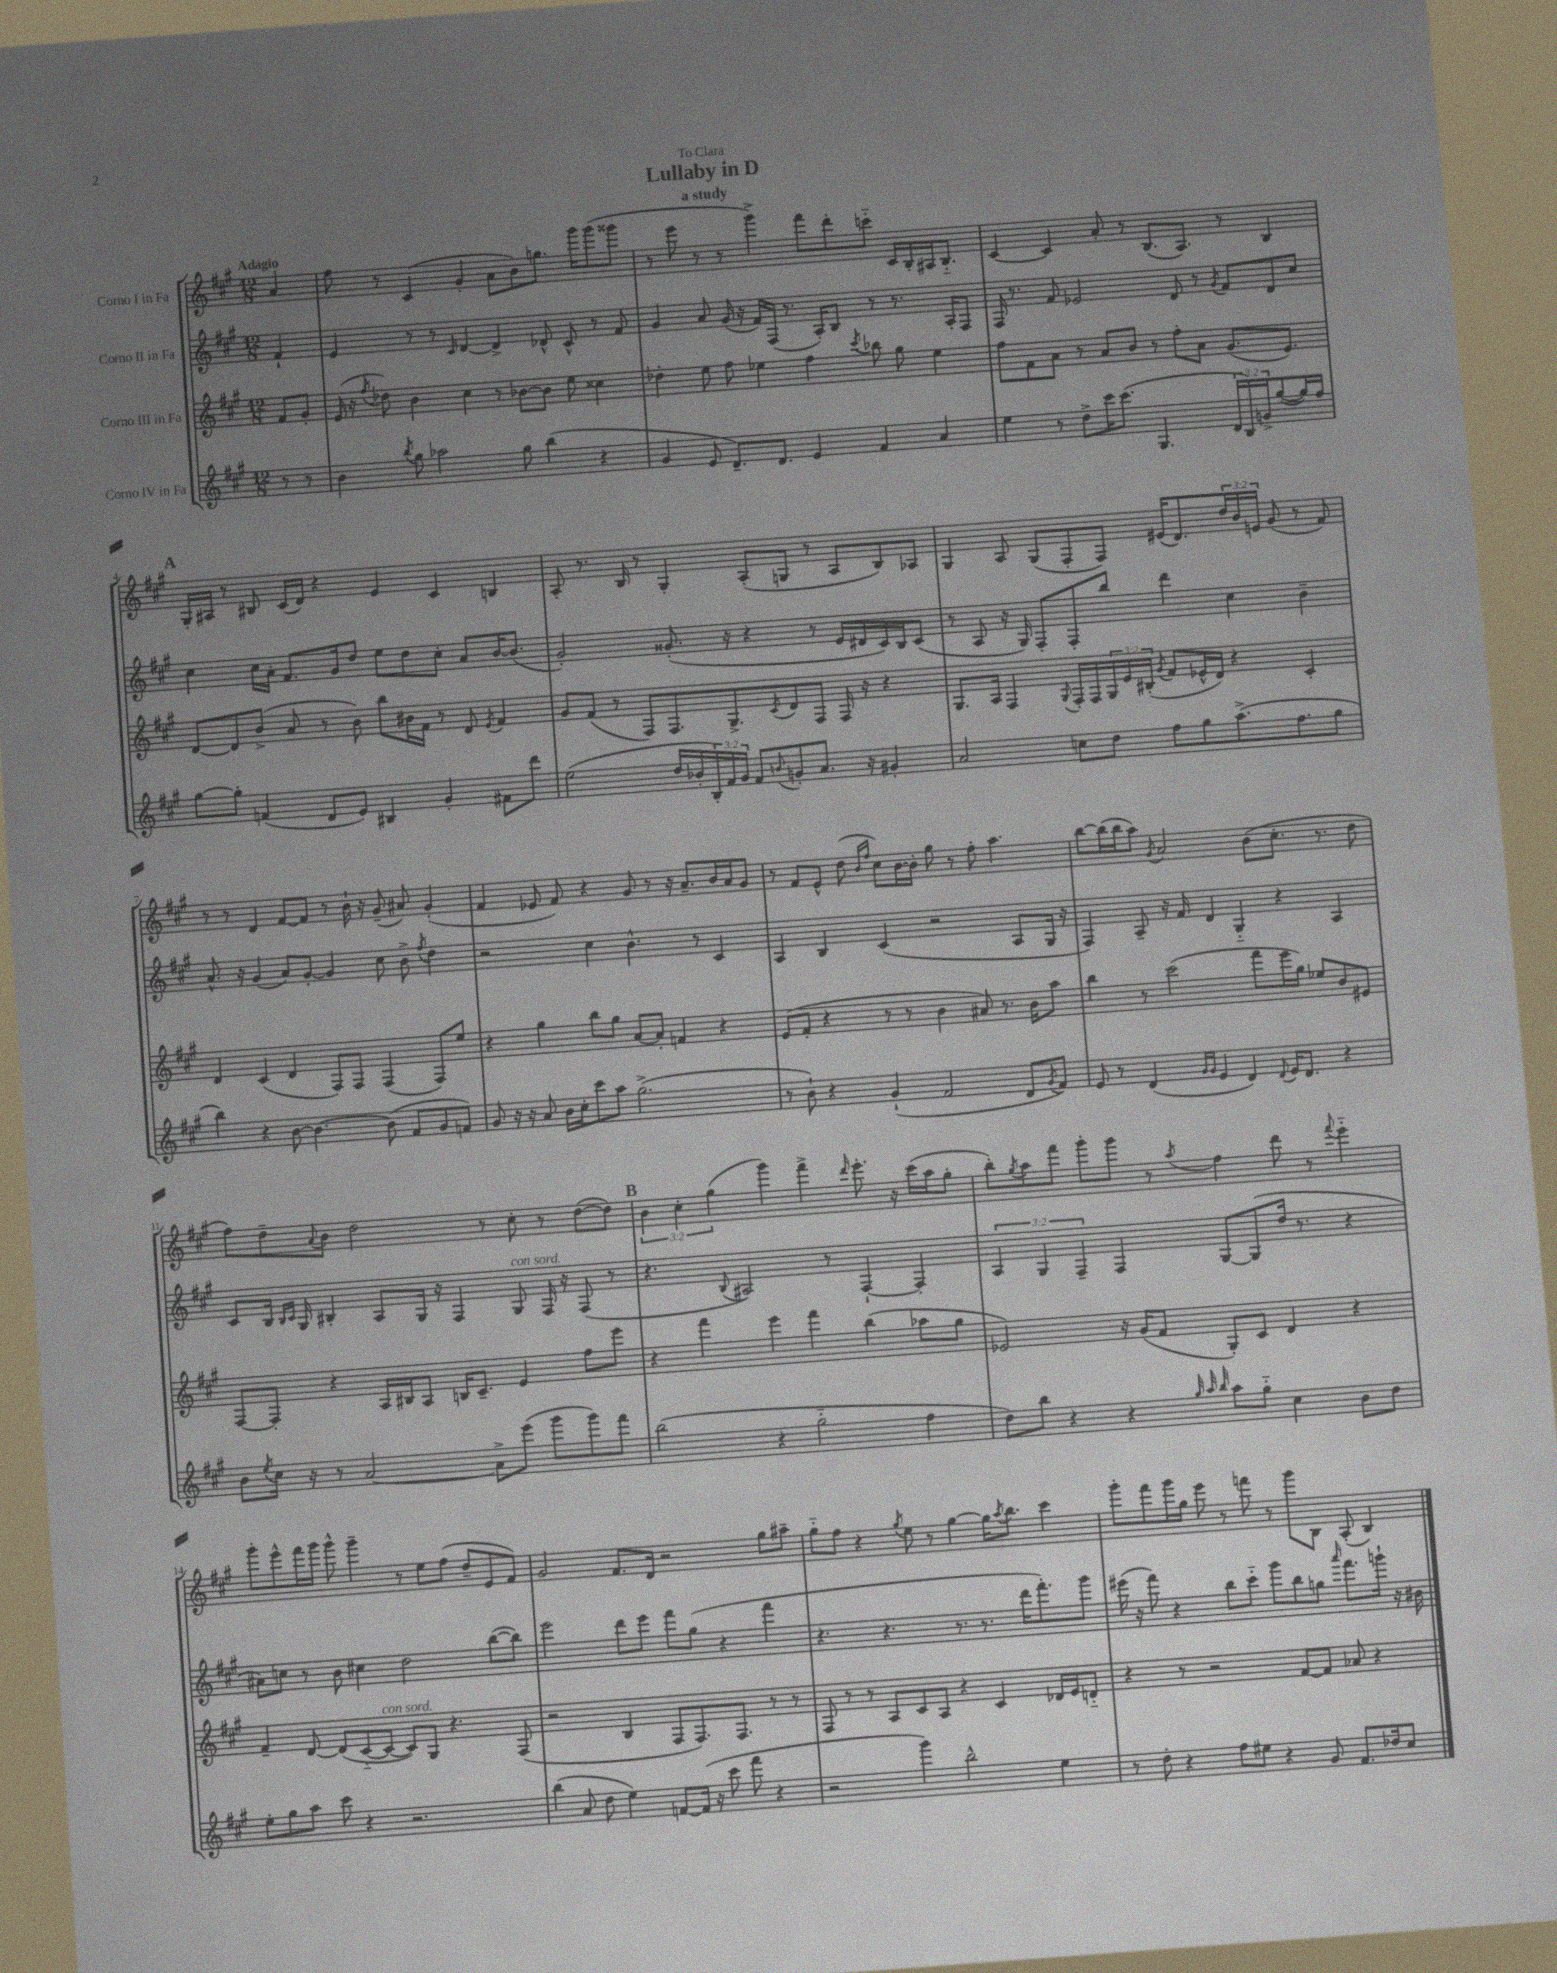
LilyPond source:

\header { title = "Lullaby in D" subtitle = "a study" dedication = "To Clara" }
<<
\new StaffGroup <<
\new Staff = "s0" \with { instrumentName = "Corno I in Fa" } {
    \clef treble \key a \major \numericTimeSignature \time 12/8 \override Staff.TupletNumber.text = #tuplet-number::calc-fraction-text \partial 4 \tempo "Adagio"
    a'4 |
    fis''8 r8 cis'4( gis'4-. a'8 b'8) g''8. gis'''16 gis'''8( gisis'''8 |
    r8 e'''8 r8 r8 gis'''4->) fis'''8 d'''8-. c'''8-_ cis'16 b16-. ais16 b8.-_ |
    cis'4~ cis'4 a'8-. r8 b8.( a8.) r8 b4 |
    \mark \markup { \bold "A" } gis16-. ais16 r8 bis8 cis'16( d'16) r4 e'4 cis'4 b4 |
    a8-. r8. b16 r8 gis4-. a8-.( g8 r8 a8 b8) aes8 |
    gis4 a8 gis8( fis8-. fis8) eis'16( d'8.) \tuplet 3/2 { d''16 b'16 e'16 } gis'8( r8 fis'8) |
    r8 r8 d'4 fis'8~ fis'8 r8 b'16-! r16 gis'8--( ais'8) gis'4-.( |
    fis'4 ees'8 fis'8) r4 gis'8 r8 r16 a'8.-- b'16 a'16 gis'8 |
    r8 fis'8 e'8-^ d''8( \grace { b'16 fis''16 } cis''8) b'16~ b'16-. gis''8 r8 fis''8-. a''4. |
    b''8~ b''16( b''16 a''8) \acciaccatura { gis'8 } a'2 b'8( cis''8.-. r8. d''8 |
    fis''8) d''8-- \appoggiatura { a'8 } b'8 d''2 r8 cis''8-. r8 d''8~( d''8) |
    \mark \markup { \bold "B" } \tuplet 3/2 { b'4 cis''4-. gis''4( } gis'''4) fis'''4-> \grace { d'''16 } e'''8.-. r16 cis'''16( a''16 gis''8-. |
    b''8-.) \acciaccatura { gis''8 } a''8 fis'''8 gis'''8-. gis'''8 r8 \acciaccatura { a''8 } fis''4 d'''8 r8 \appoggiatura { fis'''8 } e'''4-_ |
    gis'''8-. e'''8-^ fis'''16 gis'''16 gis'''8-^ gis'''4-- r8 e''8 fis''8( d''8-- e'8 fis'8) |
    gis'2 fis'8. d'16 r2 gis''8 ais''8-- |
    gis''8-_ fis''8 r4 \acciaccatura { gis''8 } e''8 r8 gis''4~ gis''16 \acciaccatura { a''8 } b''8. cis'''4 |
    gis'''8-. fis'''8 gis'''16 gis''16 e'''8 r8 f'''8 r8 gis'''8 b8 a8-.( b4) \bar "|." |
}
\new Staff = "s1" \with { instrumentName = "Corno II in Fa" } {
    \clef treble \key a \major \numericTimeSignature \time 12/8 \override Staff.TupletNumber.text = #tuplet-number::calc-fraction-text \partial 4
    fis'4-! |
    e'4 r8 r8 \grace { cis'16 } d'4~ d'4-> des'8-^ cis'8-^ r8 fis'8 |
    gis'4 a'8 gis'16( r16 fis'16) fis16( r8. a16-.) b8 r8 r8. a16-. fis8 |
    fis16 r8. fis'8 ees'2 d'8 r8 \acciaccatura { gis'8 } fis'8 d'8 cis''8 |
    \mark \markup { \bold "A" } cis''4 cis''16 a'16-. fis'8. gis'16 d''8 e''8 d''8 cis''8-. a'8 b'16~ b'8.( |
    gis'2-.) gisis'8.-.( r16 r4 r8 e'16 dis'16 cis'16) b16 cis'8( |
    r8 a8 r16 gis16) fis8-. fis8-. b''8 d'''4 cis''4 b'4-- |
    a'8.-^ r16 gis'4( a'8) gis'8~-. gis'4 cis''8 b'8-> \acciaccatura { fis''8 } d''4 |
    r2 cis''4 b'4.-^ r8 cis'4 |
    a4 b4 cis'4( r2 a8 gis16 r16 |
    fis4) a8-- r16 fis'16 d'4 gis4-_ r4 a4 |
    cis'8 b16 \grace { b16 cis'16 } gis16 bis4-. a8 gis16 r16 fis4 gis8^\markup { \italic "con sord." } fis16 r16 fis8( r8 |
    \mark \markup { \bold "B" } r4. \appoggiatura { b8 } ais2) r8 fis4~-! fis4-. |
    \tuplet 3/2 { a4 gis4 fis4-- } fis4 gis8~ gis8( d''16 r8. r4 |
    ais'8) c''8 r8 b'8 cis''4 d''2 b''8~( b''8) |
    e'''2 d'''8 e'''8 fis'''8 gis''8( r4 fis'''4 |
    r4. r4. r8. r8. d'''16 fis'''8.-.) gis'''8 |
    eis'''16( r16 fis'''8) r4 b''8 cis'''8-_ gis'''8 b''8 g''8 \grace { a'''16 } fis'''8. g'''16-! r16 bis'16 \bar "|." |
}
\new Staff = "s2" \with { instrumentName = "Corno III in Fa" } {
    \clef treble \key a \major \numericTimeSignature \time 12/8 \override Staff.TupletNumber.text = #tuplet-number::calc-fraction-text \partial 4
    fis'8 gis'8-. |
    e'16( r16 \acciaccatura { fis''8 } des''8) b'4 cis''4 r8 bes'8~ bes'8 e''8 cisis''4 |
    des''4-. e''8 fis''8 ees''4 fis''4 \acciaccatura { cis'''8 } bes''8 gis''8 ees''4 |
    fis''8 fis'8 a'8 r8 a'8 b'8 r8 fis''8-. a'8 gis'8.( e'8.) |
    \mark \markup { \bold "A" } d'8~ d'8 b'8->( a'8 r8 b'8) b''8 bis'16 fis'16 r8 d'8 \acciaccatura { e'8 } fis'4 |
    gis'8 fis'8( r8 fis8) fis8. gis8.-> \acciaccatura { cis'8 } d'8 fis8 fis16 r16 r4 |
    gis8. a16 fis4 \appoggiatura { gis8 } fis16-. fis16 \tuplet 3/2 { gis16 e'16 bis16-.( } \acciaccatura { gis'8 } fis'8 ees'16-^ d'16) r4 cis'4-. |
    d'4 cis'4( d'4 fis8) fis8 fis4( fis8) e''8 |
    r4 gis''4 b''8 gis''8 a'8~ a'8-. f'4 r4 |
    e'8( fis'8-. r4 r8 r8 b'4 ais'8) r8. b'16 a''8 |
    b''4 r8 cis'''2( fis'''8 e'''16 gis''16) ees''8 b'8 eis'8 |
    fis8~ fis8-. r4 a16 bis16 a8 b16 cis'8.-- e'4 fis''8 e'''8 |
    \mark \markup { \bold "B" } r4 fis'''4 e'''4 fis'''4 b''4( aes''8 gis''8 |
    ees'2) r16 gis'16( fis'8 gis8-.) cis'8 d'4 r4 |
    fis'4-- d'8~ d'8( cis'8~-_ cis'8~^\markup { \italic "con sord." } cis'8) gis8 r4. fis8( |
    r2 b4 fis8 fis8.) fis8. r8 r8 |
    fis8 r8 r8 a8 cis'8 a8 r4 cis'4 des'16 e'16 d'8-_ |
    r4 r8 r2 fis'8~ fis'8 aes'8 r4 \bar "|." |
}
\new Staff = "s3" \with { instrumentName = "Corno IV in Fa" } {
    \clef treble \key a \major \numericTimeSignature \time 12/8 \override Staff.TupletNumber.text = #tuplet-number::calc-fraction-text \partial 4
    r8 r8 |
    b'4 \acciaccatura { b''8 } gis''8 aes''2 gis''8 b''4( r4 |
    gis'4 e'8 d'8.--) d'8. e'4 fis'4 a'4 |
    e''4 r8 d''8-> cis'''16 cis'''8.( gis4. \tuplet 3/2 { d'16 b16) g'16-> } gis''8~( gis''16) fis''16 |
    \mark \markup { \bold "A" } gis''8~ gis''8-. f'4( d'8 e'8) bis4 gis'4-. fis'8 d'''8 |
    e''2( d''16 bes'16-. \tuplet 3/2 { b16-.) fis'16 gis'16 } fis'8 \appoggiatura { b'8 } g'8-. a'8. r16 gis'4-. |
    a'2 c''8 d''8 fis''8 gis''8 a''8.->( fis''8. gis''8 |
    b''4) r4 b'8~ b'4.~ b'8( fis'8 gis'8 f'8) |
    gis'8 r16 r16 a'8 b'16 cis''16-. cis'''8 a''8 gis''2.->( |
    r8 b'8-!) r4 gis'4-!( fis'2 d'8 \acciaccatura { gis'8 } fis'8) |
    e'8 r8 d'4( \grace { gis'16 gis'16 } e'4 d'4) \appoggiatura { d'8 } e'16 d'8. r4 |
    b'8 \acciaccatura { e''8 } cis''16 r16 r8 a'2~ a'8-> e'''8( gis'''8 gis'''8) fis'''8 |
    \mark \markup { \bold "B" } b''2( r4 gis''2-_ fis''4 |
    d''8) b''8 r4 r4 \grace { gis''32 a''32 b''32 } a''8 gis''8-_ cis''4 b'8 d''8 |
    e''8-. gis''8 a''8 cis'''8 r4 r2. |
    b''4( a'8 d''8 e''4) f'8~ f'16( r16 cis'''8 fis'''8 r4 |
    r2 gis'''4) b''2-^ e''4 |
    r8 d''8-. r4 fis''8 eis''8 r4 gis'8 fis'8. des''16 cis''8 \bar "|." |
}
>>
>>
